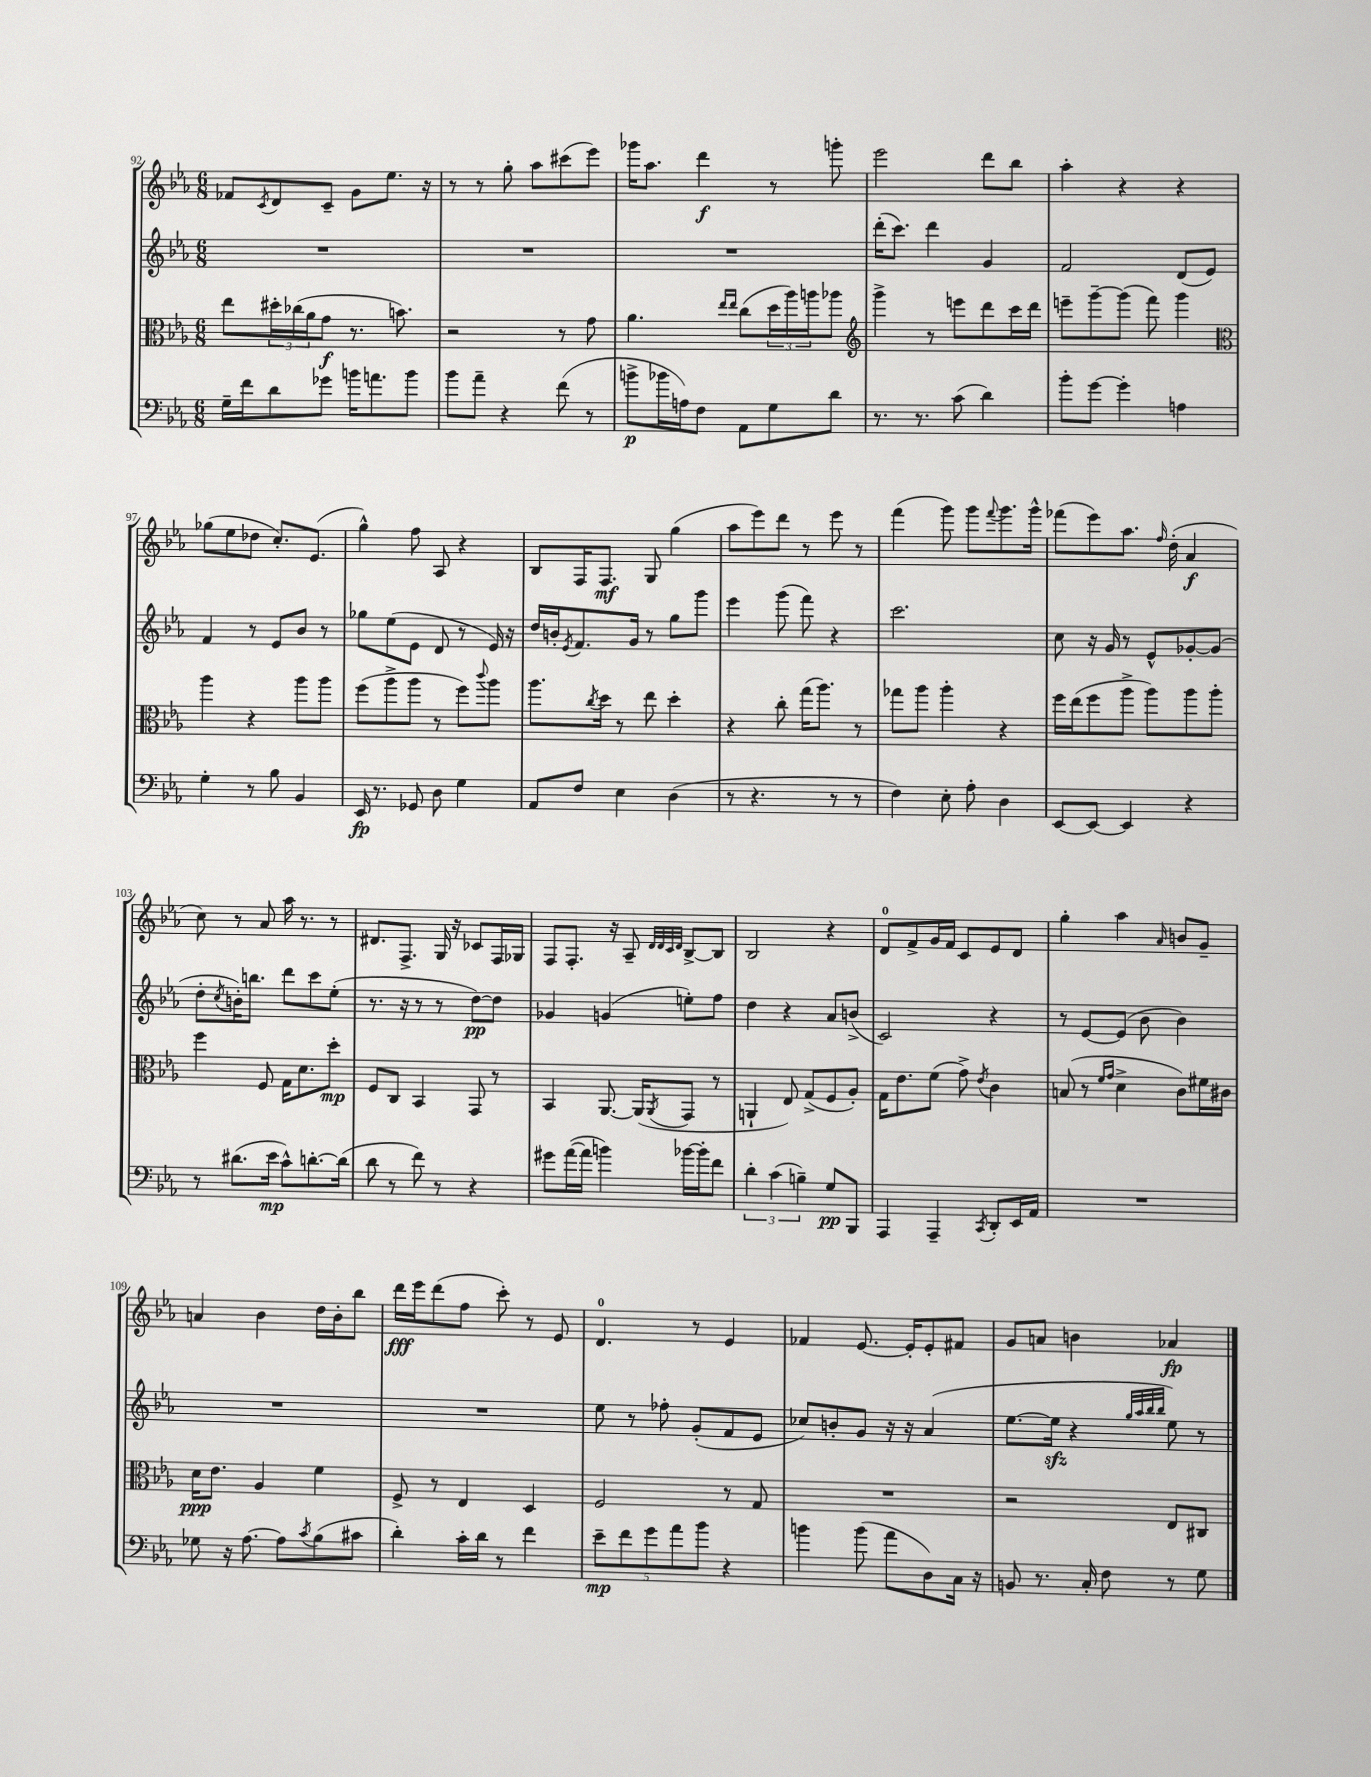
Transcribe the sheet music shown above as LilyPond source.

<<
\new StaffGroup <<
\new Staff = "s0" {
    \clef treble \key ees \major \numericTimeSignature \time 6/8
    fes'8 \acciaccatura { c'8 } d'8 c'8-- g'8 ees''8. r16 |
    r8 r8 g''8-. aes''8 cis'''8( ees'''8) |
    ges'''16 aes''8. d'''4\f r8 g'''8-. |
    ees'''2 d'''8 bes''8 |
    aes''4-. r4 r4 |
    ges''8( ees''8 des''8 c''8.-.) ees'8.( |
    g''4-^) f''8 aes8 r4 |
    bes8 f16 f8.\mf g8 g''4( |
    aes''8 ees'''8) d'''8 r8 ees'''8 r8 |
    f'''4( g'''8) g'''8 \appoggiatura { f'''8 } g'''8. g'''16-^ |
    fes'''8( ees'''8) aes''8. \grace { f''16 } d''16-.( aes'4\f |
    c''8) r8 aes'8 aes''16 r8. r8 |
    dis'8. f8.-> g16 r16 ces'8 f16 ges16 |
    f8 f8.-. r16 aes8-- \grace { d'32 d'32 c'32 d'32 } bes8~-> bes8 |
    bes2 r4 |
    d'8-0 f'8-> g'16 f'16 c'8 ees'8 d'8 |
    g''4-. aes''4 \grace { aes'16 } b'8 g'8-- |
    a'4 bes'4 d''16 bes'16-. bes''8 |
    d'''16\fff ees'''16 d'''8( f''8 c'''8-.) r8 ees'8 |
    d'4.-0 r8 ees'4 |
    fes'4 ees'8.~ ees'16-. ees'8-. fis'8 |
    g'8 a'8 b'4 aes'4\fp \bar "|." |
}
\new Staff = "s1" {
    \clef treble \key ees \major \numericTimeSignature \time 6/8
    R2. |
    R2. |
    R2. |
    d'''16-.( c'''8.) d'''4 g'4 |
    f'2 d'8( ees'8) |
    f'4 r8 ees'8 bes'8 r8 |
    ges''8 ees''8( ees'8 d'8 r8 ees'16) r16 |
    d''16 b'16-. \acciaccatura { ees'8 } f'8. g'16 r8 g''8 g'''8 |
    ees'''4 g'''8( f'''8) r4 |
    c'''2. |
    c''8 r16 g'16 r8 ees'8-^ ges'8~-. ges'8( |
    d''8-. \acciaccatura { c''8 } b'16-.) b''8. d'''8 c'''8 ees''8-.( |
    r8. r16 r8 r8 d''8~\pp) d''8 |
    ges'4 g'4( e''8-.) f''8 |
    d''4 r4 aes'8 b'8->( |
    c'2) r4 |
    r8 ees'8~ ees'8( bes'8 bes'4) |
    R2. |
    R2. |
    ees''8 r8 fes''8-. g'8-.( f'8 ees'8 |
    ces''8) b'8-. g'8 r16 r16 aes'4( |
    ees''8.~ ees''16\sfz r4 \grace { g''32 aes''32 bes''32 bes''32 } ees''8) r8 \bar "|." |
}
\new Staff = "s2" {
    \clef alto \key ees \major \numericTimeSignature \time 6/8
    ees''8 \tuplet 3/2 { dis''16-. ces''16( aes'16 } g'8\f r8. b'8.) |
    r2 r8 g'8 |
    aes'4. \grace { ees''16 ees''16 } c''8( \tuplet 3/2 { d''16 aes''16) a''16 } aes''8 |
    \clef treble g'''4-> r8 e'''8 d'''8 c'''16 d'''16 |
    e'''8-- g'''8~-- g'''8( f'''8) g'''4 |
    \clef alto aes''4 r4 aes''8 aes''8 |
    f''8( aes''8-> aes''8 r8 f''8) \appoggiatura { c'''8 } aes''8 |
    aes''8. \acciaccatura { c''8 } d''16 r8 ees''8 d''4-. |
    r4 c''8-. g''16( aes''8.) r8 |
    ges''8 aes''8 aes''4-. r4 |
    f''16 ees''16( f''8 aes''8-> aes''8) aes''8 aes''8-. |
    f''4 f8 g16 d'8. d''8-.\mp |
    f8 c8 bes,4 g,8 r8 |
    bes,4 aes,8.~ aes,16( \acciaccatura { aes,8 } g,8 r8 |
    a,4-! ees8) g8->( f8 aes8-.) |
    g16 ees'8. f'8( g'8->) \acciaccatura { ees'8 } c'4 |
    b8( r8 \grace { f'16 g'16 } d'4-> c'8) fis'16 cis'16 |
    d'16\ppp ees'8. aes4 f'4 |
    f8-> r8 ees4 d4 |
    f2 r8 g8 |
    R2. |
    r2 ees8 cis8 \bar "|." |
}
\new Staff = "s3" {
    \clef bass \key ees \major \numericTimeSignature \time 6/8
    g16-- f'16 d'8 ges'8 b'16 a'8. b'8 |
    bes'8 aes'8-- r4 f'8( r8 |
    b'8->\p bes'16 a16) f8 aes,8 g8 d'8 |
    r8. r8. c'8( d'4) |
    bes'8-. g'8~ g'4-. a4 |
    g4-. r8 bes8 bes,4 |
    ees,16\fp r8. ges,8 d8 g4 |
    aes,8 f8 ees4 d4( |
    r8 r4. r8 r8 |
    f4) ees8-. aes8-. d4 |
    ees,8~ ees,8~ ees,4 r4 |
    r8 dis'8.( ees'16\mp c'8-^) d'8.~-. d'16( |
    d'8 r8 f'8) r8 r4 |
    gis'8 aes'16~( aes'16 b'4) bes'16~ bes'16-. f'8 |
    \tuplet 3/2 { d'4-. c'4( b4--) } g8\pp bes,,8 |
    aes,,4 aes,,4-- \acciaccatura { c,8 } d,8-. ees,16 aes,16 |
    R2. |
    ges8 r16 aes8.~ aes8 \acciaccatura { c'8 } bes8( cis'8 |
    d'4-.) c'16-. d'16 r8 f'4 |
    \tuplet 5/4 { ees'8--\mp f'8 g'8 aes'8 bes'8 } r4 |
    b'4 b'8( aes'8 d8) c16 r16 |
    b,8 r8. c16-. f8 r8 g8 \bar "|." |
}
>>
>>
\layout { \context { \Score currentBarNumber = #92 } }
